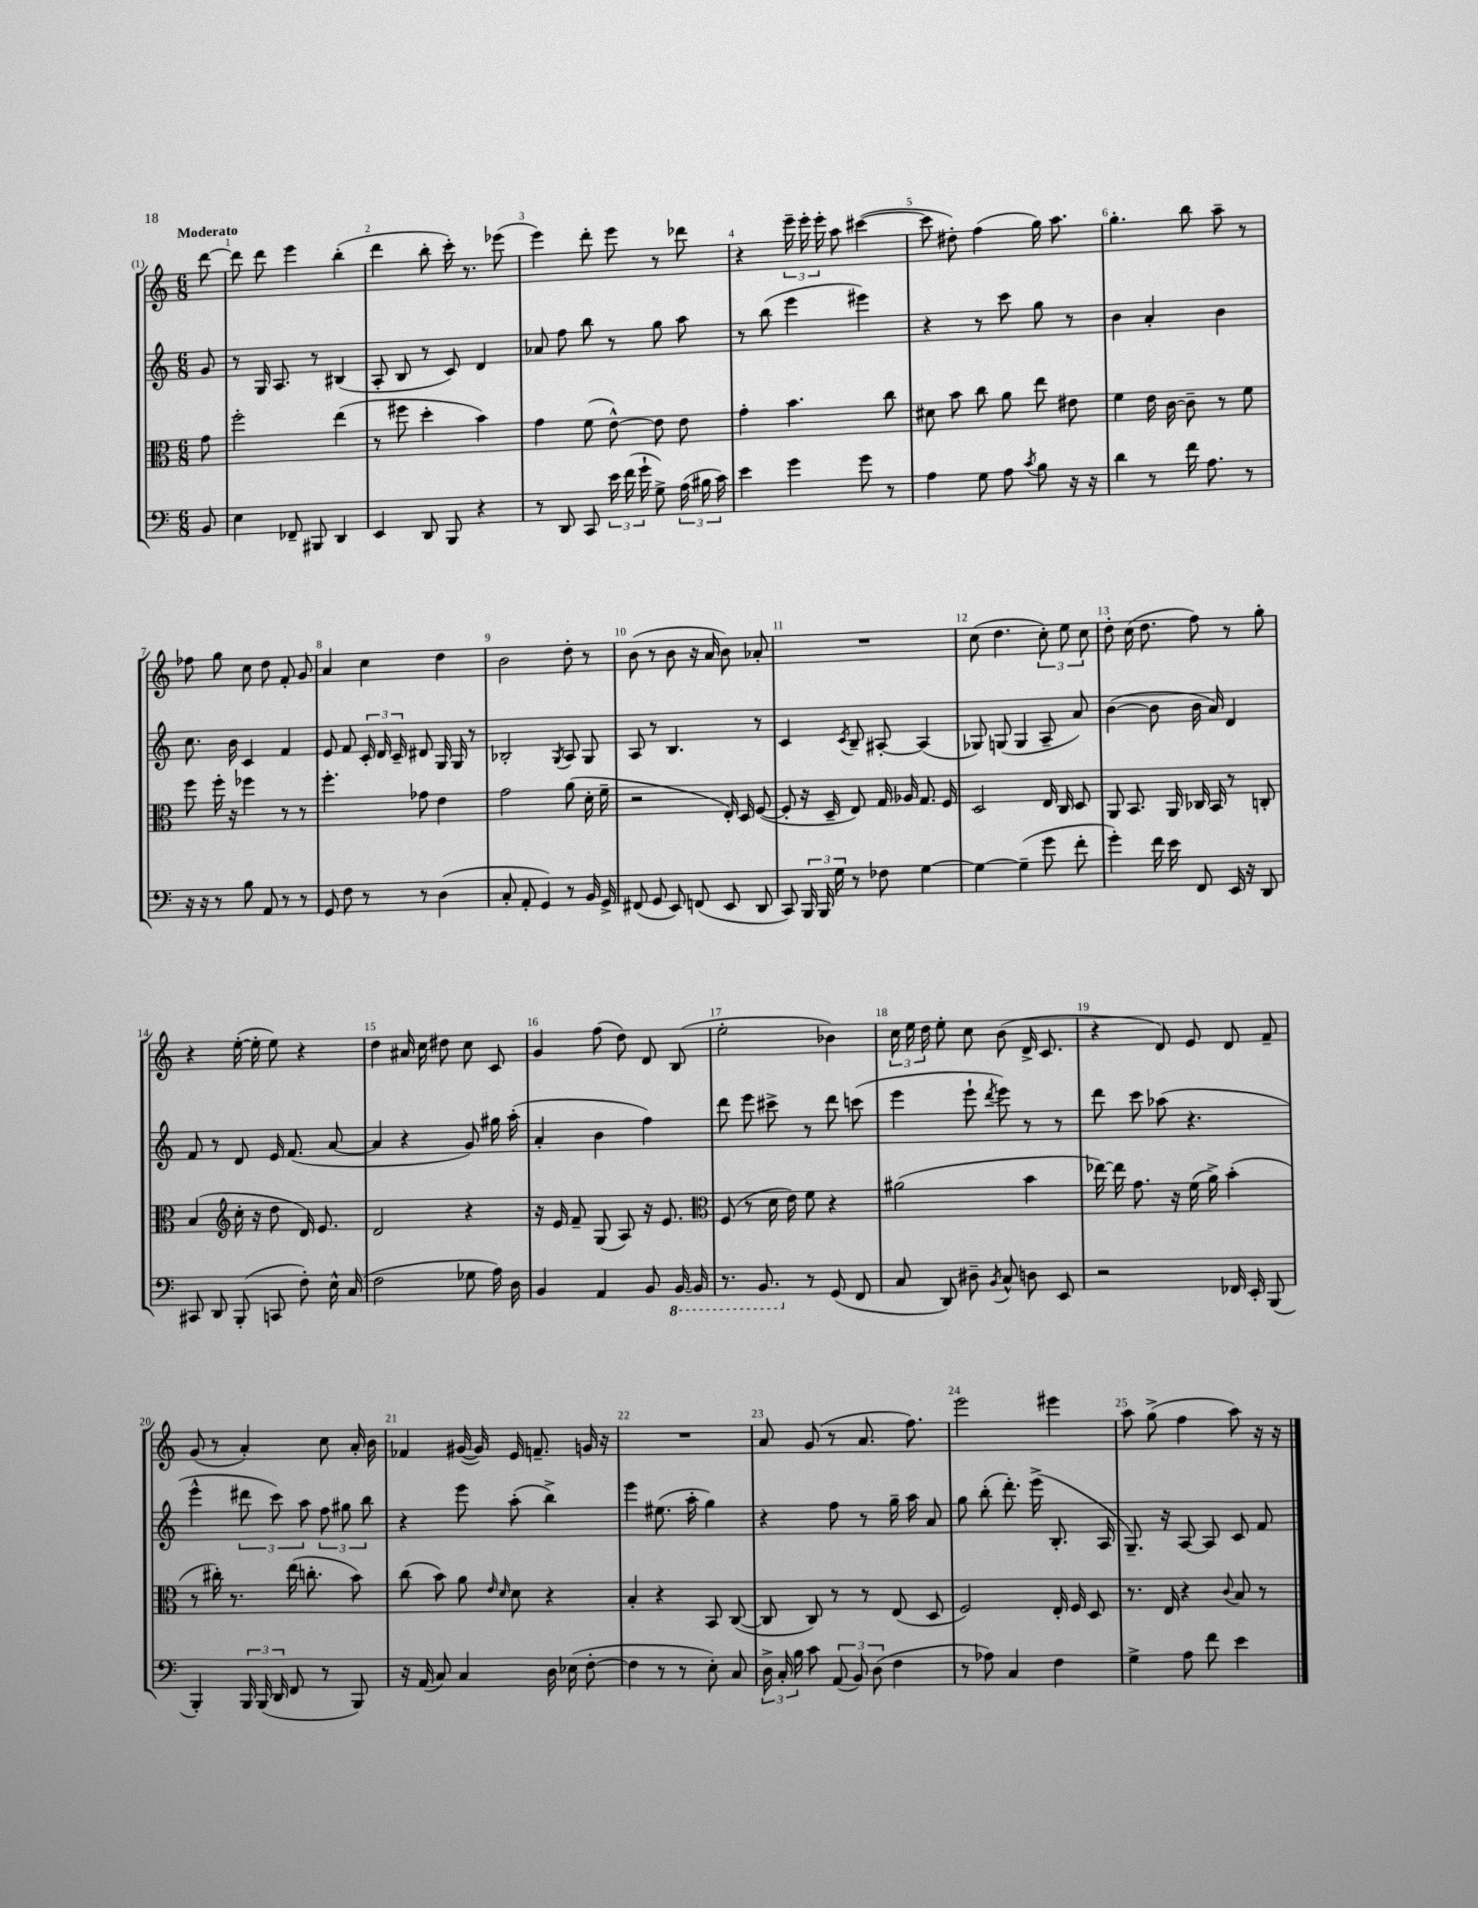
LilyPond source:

<<
\new StaffGroup <<
\new Staff = "s0" {
    \clef treble \key c \major \numericTimeSignature \time 6/8 \partial 8 \tempo "Moderato"
    \autoBeamOff d'''8~ |
    d'''8 d'''8 e'''4 b''4-.( |
    d'''4 b''8-. c'''16-.) r8. ees'''8( |
    e'''4) d'''8-. e'''8 r8 des'''8 |
    r4 \tuplet 3/2 { e'''16-- e'''16-. e'''16-. } a''8 cis'''4~( |
    cis'''8 dis''8-.) f''4( g''16) a''8. |
    g''4.-. b''8 a''8-- r8 |
    fes''8 g''8 c''8 d''8 f'8-. g'8 |
    a'4 c''4 d''4 |
    b'2 d''8-. r8 |
    b'8( r8 b'8 r16 a'16 b'8) aes'8-. |
    R2. |
    c''8( d''4. \tuplet 3/2 { c''8-.) e''8 c''8 } |
    d''8-. c''16( d''8. f''8) r8 g''8-. |
    r4 e''16~-.( e''16-. e''8) r4 |
    d''4 ais'16 c''16 dis''8 c''8 c'8 |
    g'4 f''8( d''8) d'8 b8( |
    e''2-. bes'4) |
    \tuplet 3/2 { c''16 e''16 d''16 } e''8-. c''8 b'8( d'16-> c'8. |
    r4 d'8) e'8 d'8 f'8-- |
    g'8( r8 a'4-.) c''8 a'16-. b'16 |
    fes'4 gis'16~( gis'16) e'16 f'8.-- g'16 r16 |
    R2. |
    a'8 g'8( r8 a'8. f''8.) |
    e'''2 eis'''4 |
    a''8 g''8->( f''4 a''8) r16 r16 \bar "|." |
}
\new Staff = "s1" {
    \clef treble \key c \major \numericTimeSignature \time 6/8 \partial 8
    \autoBeamOff g'8 |
    r8 g16 a8. r8 bis4( |
    a8-. b8 r8 c'8) d'4 |
    aes'8 f''8 b''8 r8 g''8 a''8 |
    r8 b''8( e'''4 eis'''4) |
    r4 r8 c'''8 g''8 r8 |
    b'4 a'4-. b'4 |
    c''8. b'16 c'4 f'4 |
    e'8 f'8 \tuplet 3/2 { c'16-. d'16 c'16-- } dis'8 g16 g16 r8 |
    bes2-. \acciaccatura { g8 } a8 g8 |
    a8 r8 b4. r8 |
    c'4 \acciaccatura { c'8 } b8-- ais8~-. ais4( |
    ges8) g8( g4 a8-- a'8) |
    b'4~( b'8 b'16 a'16) d'4 |
    f'8 r8 d'8 e'16 f'8.( a'8~ |
    a'4 r4 g'8) gis''16 a''16-.( |
    a'4-. b'4 f''4) |
    d'''8 e'''8 cis'''8-> r8 d'''8 c'''8( |
    e'''4 e'''8-! \acciaccatura { d'''8 } e'''8) r8 r8 |
    d'''8 c'''8 aes''8( r4. |
    e'''4-^ \tuplet 3/2 { dis'''8 c'''8) a''8 } \tuplet 3/2 { f''8 gis''8 b''8 } |
    r4 e'''8 a''8-.( b''4->) |
    e'''4 eis''8.( a''16-. g''4) |
    r4 f''8 r8 g''16-- a''16 a'8 |
    g''8 b''8-.( d'''8.-.) e'''16->( b8.-. a16 |
    g8.--) r16 a8~ a8 c'8 f'8 \bar "|." |
}
\new Staff = "s2" {
    \clef alto \key c \major \numericTimeSignature \time 6/8 \partial 8
    \autoBeamOff g'8 |
    f''2-. e''4( |
    r8 fis''8 d''4-. b'4) |
    g'4 f'8( e'8~-^) e'8 e'8 |
    g'4-. b'4. c''8 |
    dis'8 b'8 c''8 a'8 e''8 eis'8 |
    f'4 e'16 c'16~ c'8-- r8 f'8 |
    f''8 f''16-. r16 fes''4 r8 r8 |
    f''4.-. ges'8 e'4 |
    g'2 a'8( d'16-. f'16-- |
    r2 e16-.) d16 f8~( |
    f8-. r16 d16-- e8) g16 aes16 g8. f16 |
    d2 e16 c16 d8 |
    a,8 b,8. a,16 ces16 b,16 r8 c8-. |
    b4( \clef treble c''16-. r16 d''8 d'16) e'8. |
    d'2 r4 |
    r16 e'16 f'8-- g8( a8) r16 e'8. |
    \clef alto f8( r8 d'16 e'16) f'8 r4 |
    ais'2( b'4 |
    ees''16~) ees''16 g'8. r16 f'16( a'16->) b'4-.( |
    r8 cis''16-.) r8. e''16( c''8.-. b'8) |
    c''8( b'8) a'8 \grace { e'16 d'16 } d'8 r4 |
    b4-. r4 b,8 c8~( |
    c8 c8) r8 r8 e8( d8 |
    f2) e16-. f16 d8 |
    r8. e16 r4 \appoggiatura { c'8 } b8 r8 \bar "|." |
}
\new Staff = "s3" {
    \clef bass \key c \major \numericTimeSignature \time 6/8 \partial 8
    \autoBeamOff b,8 |
    e4 fes,8-- bis,,8 d,4 |
    e,4 d,8 b,,8 r4 |
    r8 d,8 c,8 \tuplet 3/2 { e'16 f'16( g'16-! } g8->) \tuplet 3/2 { a16( bis16 c'16) } |
    e'4 g'4 g'8 r8 |
    a4 g8 a8 \acciaccatura { c'8 } b8 r16 r16 |
    d'4 r8 f'16 a8. r8 |
    r16 r16 r8 b8 a,8 r8 r8 |
    g,8 f8 r8 r8 d4( |
    c8-. a,8-. g,4) r8 b,16 g,16-> |
    fis,8( g,8 e,8) f,8( e,8 d,8 |
    c,8) \tuplet 3/2 { b,,16 b,,16 g16 } r8 fes8 g4~ |
    g4~ g4--( g'8 f'8-. |
    g'4-.) f'16 e'16 f,8 e,16 r16 d,8 |
    cis,8 d,8 b,,8-.( c,8 f8-.) e16-^ c16( |
    f2 ges8 a16) d16 |
    b,4 a,4 b,8 \ottava #-1 b,,16~ b,,16 |
    r8. b,,8. \ottava #0 r8 g,8( f,8 |
    c8 d,8) dis8-- \acciaccatura { b,8 } c8-^ d8 e,8 |
    r2 fes,16 e,16-. b,,8( |
    b,,4-.) \tuplet 3/2 { b,,16 b,,16( d,16 } f,8 r8 b,,8) |
    r16 a,16( c8) c4 d16 ees16( f8~-. |
    f4 r8 r8 e8-.) c8 |
    \tuplet 3/2 { d16-> c16-. b16 } c'8 \tuplet 3/2 { a,8( b,8) d8( } f4 |
    r8 aes8) c4 f4 |
    g4-> a8 f'8 e'4 \bar "|." |
}
>>
>>
\layout { \context { \Score \override BarNumber.break-visibility = ##(#f #t #t) barNumberVisibility = #all-bar-numbers-visible } }
